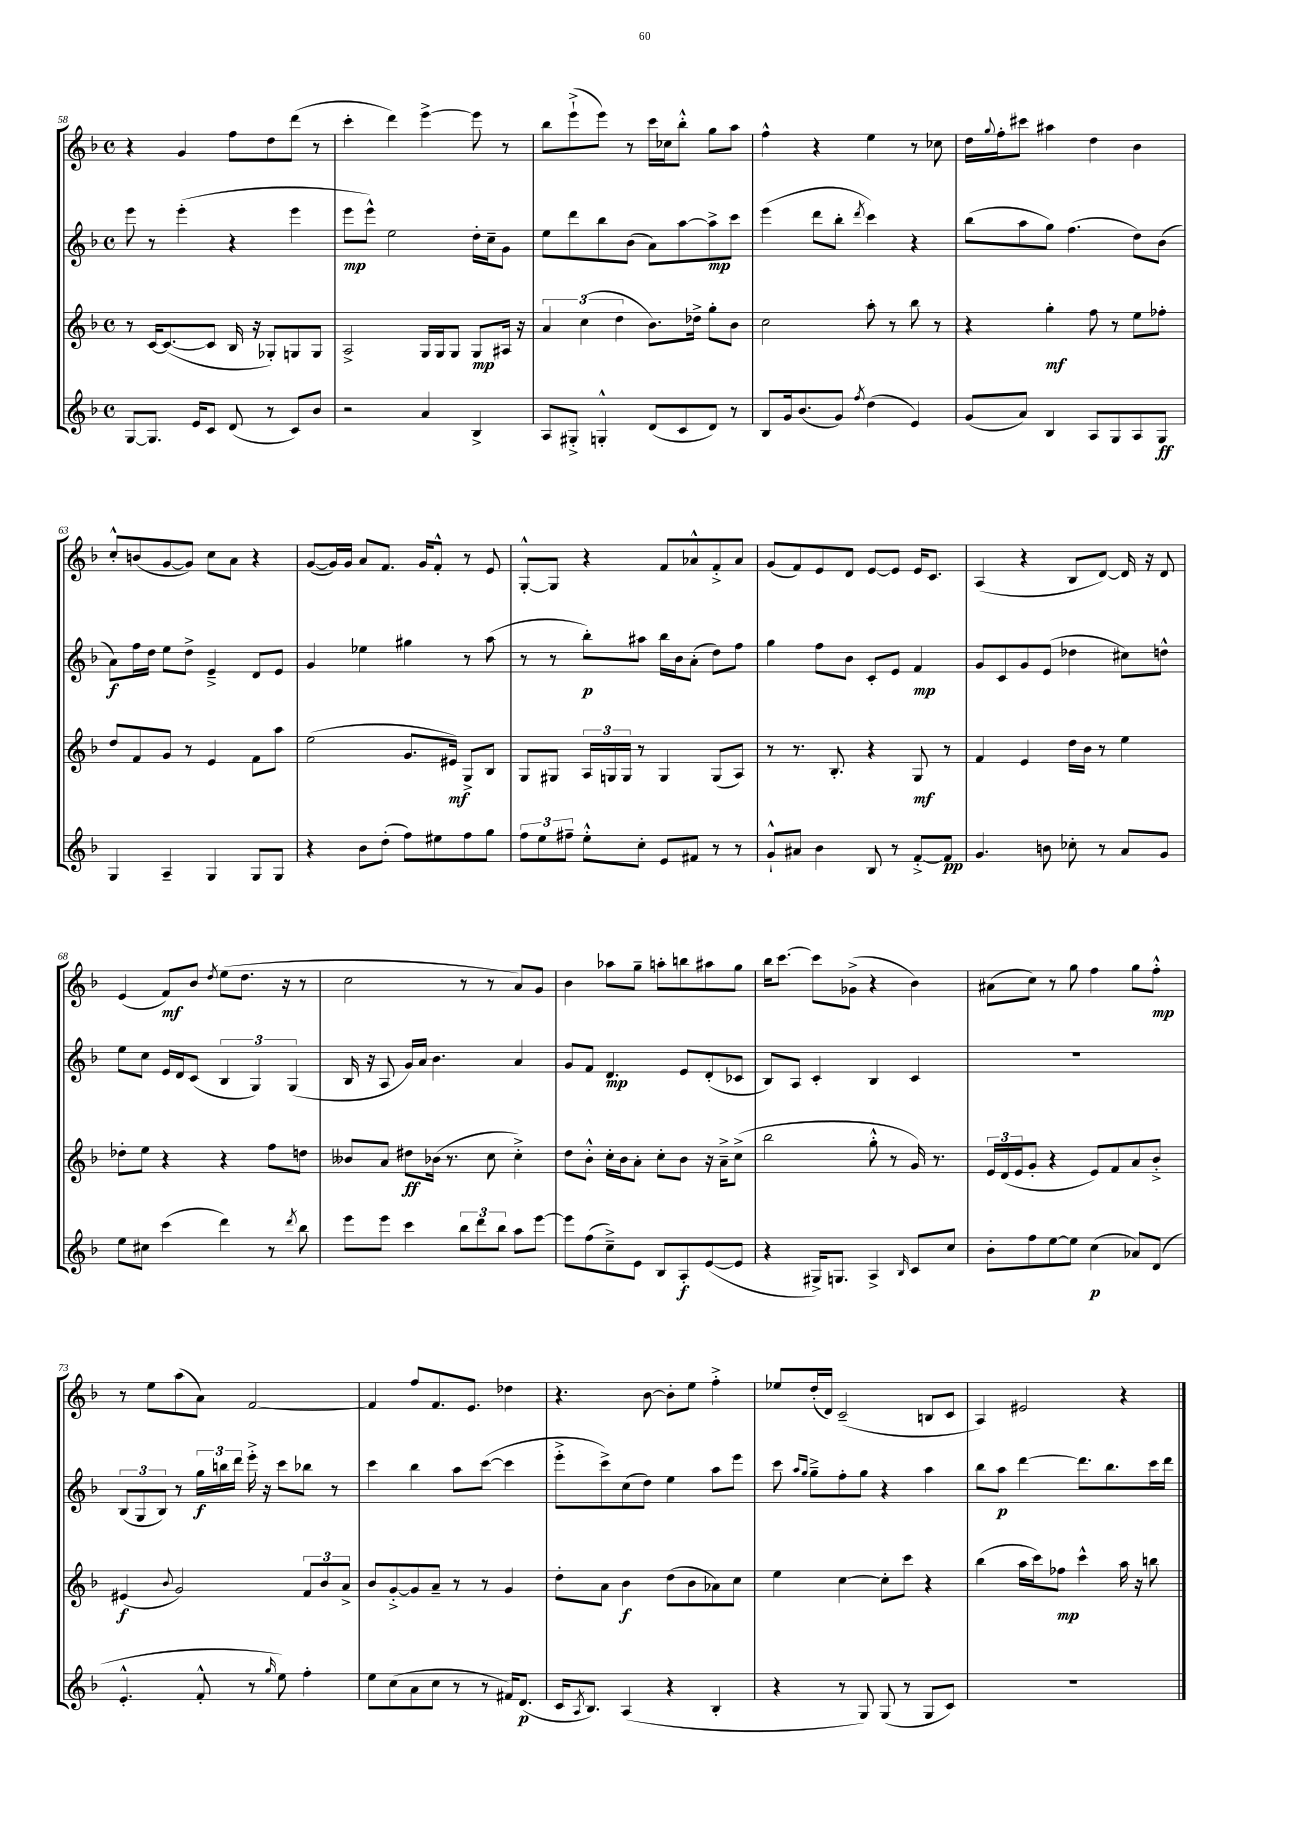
<<
\new StaffGroup <<
\new Staff = "s0" {
    \clef treble \key f \major \defaultTimeSignature \time 4/4
    r4 g'4 f''8 d''8 d'''8( r8 |
    c'''4-. d'''4) e'''4~-> e'''8 r8 |
    bes''8 e'''8-!->( e'''8) r8 c'''16 ces''16 bes''8-.-^ g''8 a''8 |
    f''4-^ r4 e''4 r8 ces''8 |
    d''16 \appoggiatura { g''8 } f''16-. cis'''8 ais''4 d''4 bes'4 |
    c''8-.-^ b'8( g'8~ g'8) c''8 a'8 r4 |
    g'8~( g'16) g'16 a'8 f'8. g'16 f'8-.-^ r8 e'8 |
    g8~-.-^ g8 r4 f'8 aes'8-^ f'8-.-> aes'8 |
    g'8( f'8) e'8 d'8 e'8~ e'8 e'16 c'8. |
    a4( r4 bes8 d'8~) d'16 r16 d'8 |
    e'4( f'8\mf) bes'8 \acciaccatura { d''8 } e''8( d''8. r16 r8 |
    c''2 r8 r8 a'8) g'8 |
    bes'4 aes''8 g''8-- a''8-. b''8 ais''8 g''8 |
    bes''16 c'''8.~ c'''8 ges'8->( r4 bes'4) |
    ais'8( c''8) r8 g''8 f''4 g''8 f''8-.-^\mp |
    r8 e''8 a''8( a'8) f'2~ |
    f'4 f''8 f'8. e'8. des''4 |
    r4. bes'8~ bes'8-. e''8 f''4-.-> |
    ees''8 d''16-.( d'16) c'2--( b8 c'8 |
    a4) eis'2 r4 \bar "|." |
}
\new Staff = "s1" {
    \clef treble \key f \major \defaultTimeSignature \time 4/4
    e'''8 r8 e'''4-.( r4 e'''4 |
    e'''8\mp e'''8-^) e''2 d''16-. c''16-- g'8 |
    e''8 d'''8 bes''8 bes'8( a'8) a''8~ a''8->\mp c'''8 |
    e'''4( d'''8 bes''8-. \acciaccatura { d'''8 } c'''4) r4 |
    bes''8( a''8 g''8) f''4.( d''8) bes'8( |
    a'8\f) f''16 d''16 e''8 d''8-> e'4---> d'8 e'8 |
    g'4 ees''4 gis''4 r8 a''8( |
    r8 r8 bes''8-.\p) ais''8 bes''16 bes'16 a'8-.( d''8) f''8 |
    g''4 f''8 bes'8 c'8-. e'8 f'4\mp |
    g'8 c'8 g'8 e'8( des''4 cis''8) d''8-^ |
    e''8 c''8 e'16 d'16 c'8( \tuplet 3/2 { bes4 g4) g4( } |
    bes16 r16 a8 g'16) a'16 bes'4. a'4 |
    g'8 f'8 d'4.\mp e'8 d'8-.( ces'8 |
    bes8) a8 c'4-. bes4 c'4 |
    R1 |
    \tuplet 3/2 { bes8( g8 bes8) } r8 \tuplet 3/2 { g''16\f b''16 d'''16 } e'''16-.-> r16 c'''8 bes''8 r8 |
    c'''4 bes''4 a''8 c'''8~( c'''4 |
    e'''8-.-> c'''8->) c''8( d''8) e''4 a''8 e'''8 |
    c'''8 \grace { a''16 g''16 } g''8---> f''8-. g''8 r4 a''4 |
    bes''8 a''8\p d'''4~ d'''8. bes''8. c'''16 d'''16 \bar "|." |
}
\new Staff = "s2" {
    \clef treble \key f \major \defaultTimeSignature \time 4/4
    r8 c'16~ c'8.~( c'8 bes16 r16 ges8-.) g8 g8 |
    a2-> g16 g16 g8 g8\mp ais16 r16 |
    \tuplet 3/2 { a'4 c''4( d''4 } bes'8.) des''16-> g''8-. bes'8 |
    c''2 a''8-. r8 bes''8 r8 |
    r4 g''4-.\mf f''8 r8 e''8 fes''8-. |
    d''8 f'8 g'8 r8 e'4 f'8 a''8 |
    e''2( g'8. eis'16\mf) g8-> bes8 |
    g8 gis8 \tuplet 3/2 { a16 g16 g16 } r8 g4 g8( a8) |
    r8 r8. bes8.-. r4 g8\mf r8 |
    f'4 e'4 d''16 bes'16 r8 e''4 |
    des''8-. e''8 r4 r4 f''8 d''8 |
    beses'8 a'8 dis''8\ff bes'16( r8. c''8 c''4-.->) |
    d''8 bes'8-.-^ c''16-. bes'16 a'8-. c''8-. bes'8 r16 a'16---> c''8->( |
    bes''2 g''8-.-^ r8 g'16) r8. |
    \tuplet 3/2 { e'16 d'16( e'16 } g'8-. r4 e'8) f'8 a'8 bes'8-.-> |
    eis'4\f( \appoggiatura { bes'8 } g'2) \tuplet 3/2 { f'8 bes'8 a'8-> } |
    bes'8 g'8~-.-> g'8 a'8-- r8 r8 g'4 |
    d''8-. a'8 bes'4\f d''8( bes'8 aes'8) c''8 |
    e''4 c''4~ c''8-. c'''8 r4 |
    bes''4( a''16 c'''16) fes''8\mp c'''4-^ a''16 r16 b''8 \bar "|." |
}
\new Staff = "s3" {
    \clef treble \key f \major \defaultTimeSignature \time 4/4
    g8~ g8. e'16 c'8 d'8( r8 c'8) bes'8 |
    r2 a'4 bes4-> |
    a8 gis8-.-> g4-.-^ d'8( c'8 d'8) r8 |
    bes8 g'16 bes'8.( g'8) \acciaccatura { f''8 } d''4( e'4) |
    g'8( a'8) bes4 a8 g8 a8 g8\ff |
    g4 a4-- g4 g8 g8 |
    r4 bes'8 d''8-.( f''8) eis''8 f''8 g''8 |
    \tuplet 3/2 { f''8 e''8 fis''8-- } e''8-.-^ c''8-. e'8 fis'8 r8 r8 |
    g'8-!-^ ais'8 bes'4 bes8 r8 f'8~-.-> f'8\pp |
    g'4. b'8 ces''8-. r8 a'8 g'8 |
    e''8 cis''8 c'''4( d'''4) r8 \acciaccatura { d'''8 } bes''8 |
    e'''8 e'''8 c'''4 \tuplet 3/2 { bes''8 d'''8 bes''8 } a''8 e'''8~ |
    e'''8 f''8( c''8--->) e'8 bes8 a8-.\f e'8~( e'8 |
    r4 gis16->) g8. a4-> \grace { bes16 } c'8 c''8 |
    bes'8-. f''8 e''8~ e''8 c''4\p( aes'8) d'8( |
    e'4.-.-^ f'8-.-^ r8 \grace { g''16 } e''8) f''4-. |
    e''8 c''8( a'8 c''8 r8 r8 fis'16) d'8.\p( |
    c'16 \acciaccatura { a8 } bes8.) a4( r4 bes4-. |
    r4 r8 g8) g8( r8 g8 c'8) |
    R1 \bar "|." |
}
>>
>>
\layout { \context { \Score currentBarNumber = #58 } }
